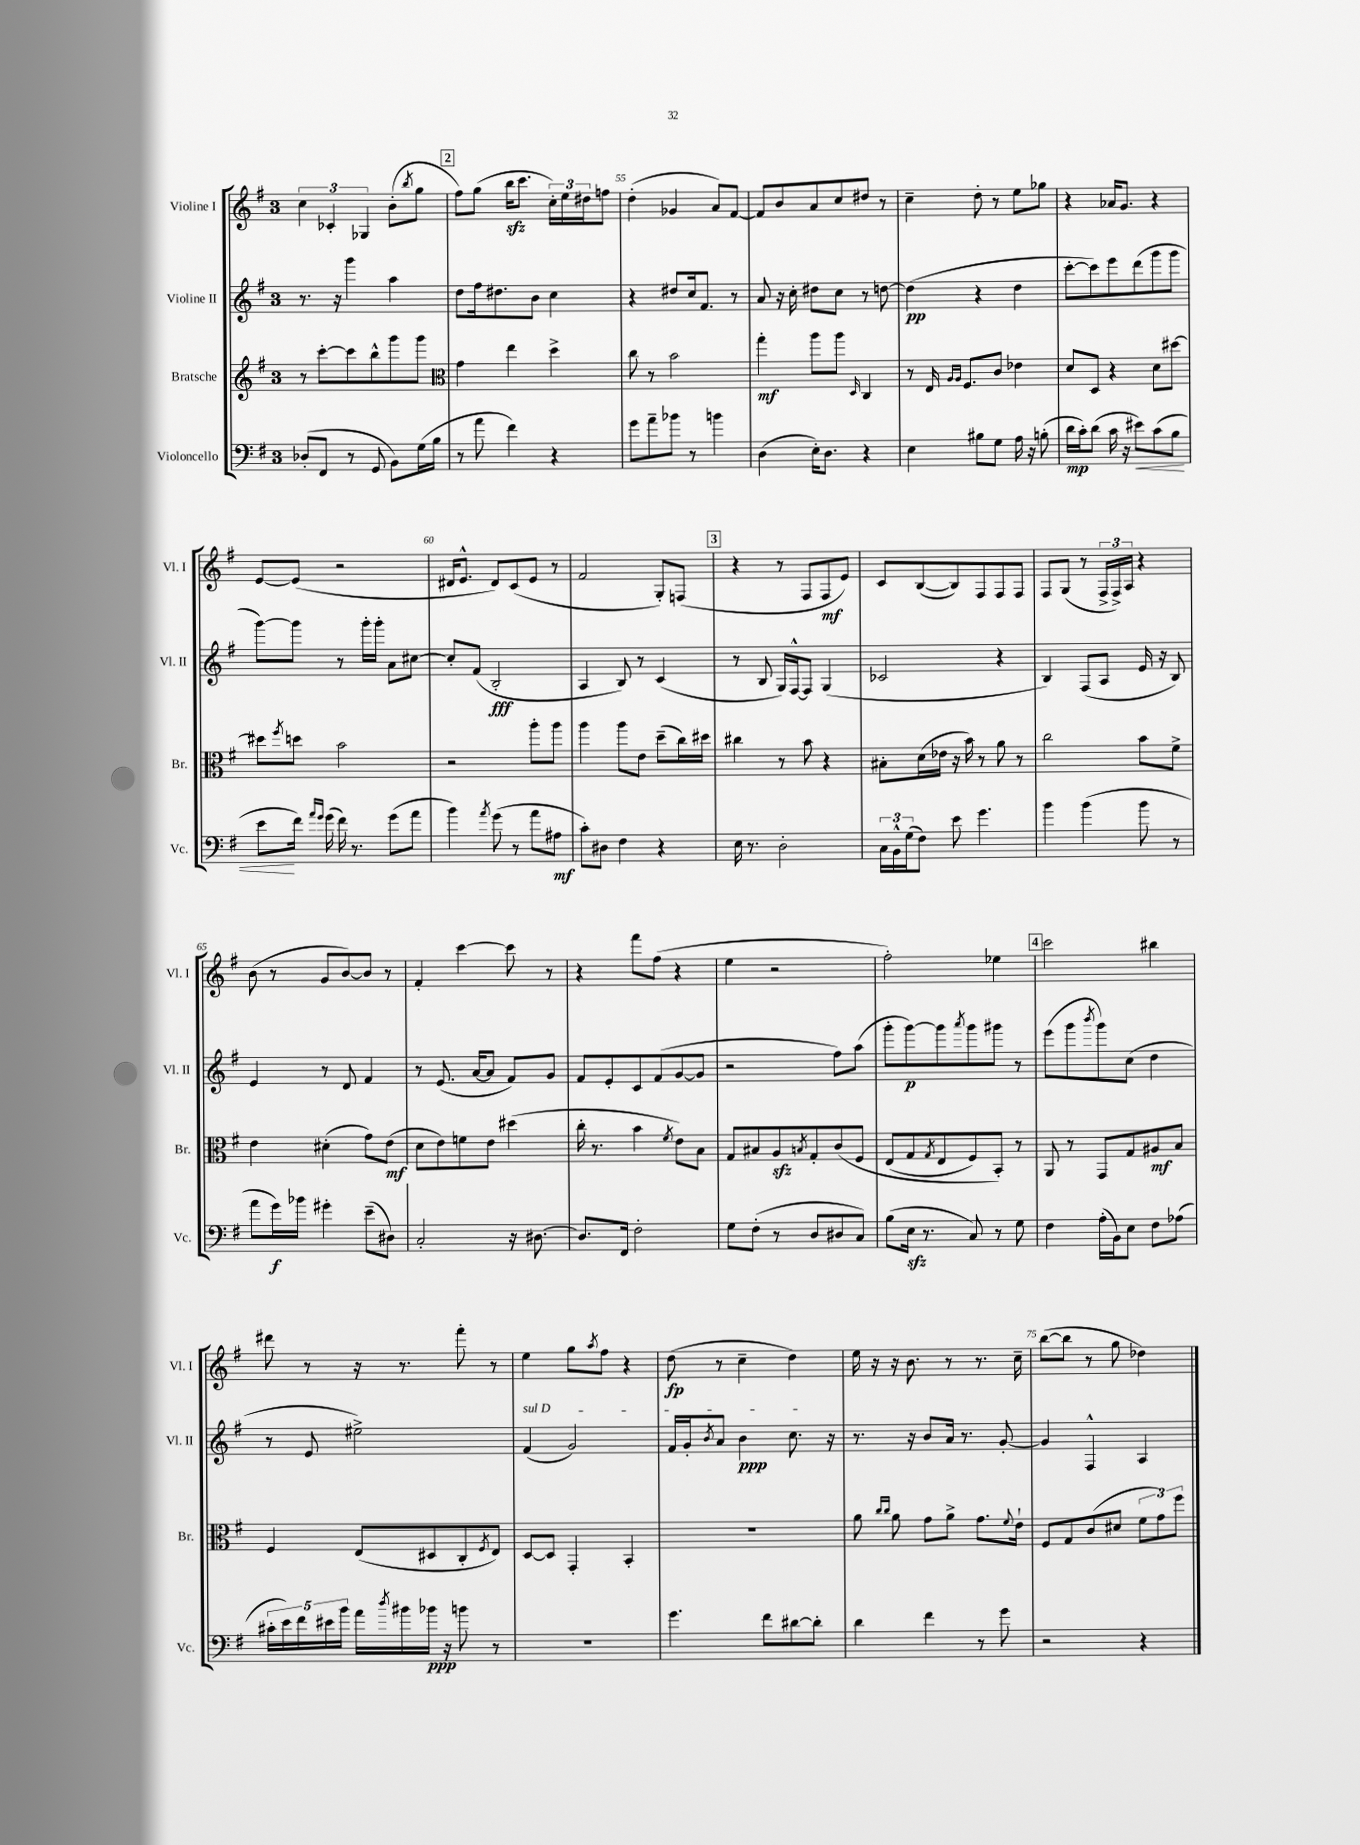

**kern	**dynam	**kern	**dynam	**kern	**dynam	**kern	**dynam
*part4	*part4	*part3	*part3	*part2	*part2	*part1	*part1
*staff4	*staff4	*staff3	*staff3	*staff2	*staff2	*staff1	*staff1
*I"Violoncello	*	*I"Bratsche	*	*I"Violine II	*	*I"Violine I	*
*I'Vc.	*	*I'Br.	*	*I'Vl. II	*	*I'Vl. I	*
*clefF4	*	*clefG2	*	*clefG2	*	*clefG2	*
*k[f#]	*	*k[f#]	*	*k[f#]	*	*k[f#]	*
*M3/4	*	*M3/4	*	*M3/4	*	*M3/4	*
=53	=53	=53	=53	=53	=53	=53	=53
(8D-X'/L	.	8r	.	8.r	.	6cc\	.
8FF#/J	.	[8ccc'\L	.	.	.	.	.
.	.	.	.	.	.	6c-X'/	.
.	.	.	.	16r	.	.	.
8r	.	8ccc\]	.	4ggg\	.	.	.
.	.	.	.	.	.	6G-X/	.
8GG/	.	8bb^^\	.	.	.	.	.
8BB\L)	.	8ggg\	.	4aa\	.	(8b'\L	.
.	.	.	.	.	.	8qbb/	.
(16G\L	.	8ggg\J	.	.	.	8gg\J	.
16B\JJ	.	.	.	.	.	.	.
!!LO:REH:place=s1:t=2
=54	=54	=54	=54	=54	=54	=54	=54
*	*	*clefC3	*	*	*	*	*
8r	.	4g\	.	8dd\L	.	8ff#\L)	.
8a\	.	.	.	16ff#\k	.	(8gg\J	.
.	.	.	.	8.dd#X\	.	.	.
4f#\)	.	4ee\	.	.	.	16bbzz\KL	.
.	.	.	.	.	.	8.ccc\J	.
.	.	.	.	8b\J	.	.	.
4r	.	4dd^\	.	4cc\	.	24cc'\LL)	.
.	.	.	.	.	.	24ee\	.
.	.	.	.	.	.	24dd#X\J	.
.	.	.	.	.	.	8ffn\J	.
=55	=55	=55	=55	=55	=55	=55	=55
8g\L	.	8cc\	.	4r	.	(4dd'\	.
8a~\	.	8r	.	.	.	.	.
8b-X\J	.	2b\	.	8dd#X/L	.	4g-X/	.
8r	.	.	.	16cc/k	.	.	.
.	.	.	.	8.f#/J	.	.	.
4bn\	.	.	.	.	.	8a/L)	.
.	.	.	.	8r	.	[8f#/J	.
=56	=56	=56	=56	=56	=56	=56	=56
(4D\	.	4gg'\	mf	8a/	.	8f#/L]	.
.	.	.	.	16r	.	8b/	.
.	.	.	.	16cc'\	.	.	.
16E'\KL)	.	8aa\L	.	8dd#X\L	.	8a/	.
8.D\J	.	.	.	.	.	.	.
.	.	8aa\J	.	8cc\J	.	8cc/	.
.	.	16qqD/	.	.	.	.	.
4r	.	4C/	.	8r	.	8dd#X/J	.
.	.	.	.	[8ddn\	.	8r	.
=57	=57	=57	=57	=57	=57	=57	=57
4E\	.	8r	.	(4dd\]	pp	4cc~\	.
.	.	16E/	.	.	.	.	.
.	.	16qqA/LL	.	.	.	.	.
.	.	16qqA/JJ	.	.	.	.	.
.	.	8.F#/L	.	.	.	.	.
8B#X\L	.	.	.	4r	.	8dd'\	.
8G\J	.	8c/J	.	.	.	8r	.
16A\	.	4e-X\	.	4dd\	.	8ee\L	.
16r	.	.	.	.	.	.	.
(8Bn'\	.	.	.	.	.	8gg-X\J	.
=58	=58	=58	=58	=58	=58	=58	=58
16d\LL	mp	8d/L	.	[8ccc'\L	.	4r	.
16c'\J)	.	.	.	.	.	.	.
(8d\J	.	8D/J	.	8ccc\])	.	.	.
16c\	.	4r	.	8eee\	.	16a-X/KL	.
16r	.	.	.	.	.	8.g/J	.
!	!LO:HP:b	!	!	!	!	!	!
8e#X\L)	<	.	.	(8ddd\	.	.	.
(8c\	.	8d\L	.	8ggg\	.	4r	.
8B\J	.	[8dd#X\J	.	8ggg\J	.	.	.
!!LO:LB:g=z
=59	=59	=59	=59	=59	=59	=59	=59
8e\L	.	8dd#X\L]	.	[8ggg\L)	.	[8e/L	.
.	.	8qff#/	.	.	.	.	.
16f#\Jk)	[	8ddn\J	.	8ggg\J]	.	(8e/J]	.
16qqa/LL	.	.	.	.	.	.	.
16qqg/JJ	.	.	.	.	.	.	.
(16g\	.	.	.	.	.	.	.
16f#\)	.	2b\	.	8r	.	2r	.
8.r	.	.	.	.	.	.	.
.	.	.	.	16ggg'\LL	.	.	.
.	.	.	.	16ggg'\JJ	.	.	.
(8g\L	.	.	.	8a\L	.	.	.
8a\J	.	.	.	[8cc#X\J	.	.	.
=60	=60	=60	=60	=60	=60	=60	=60
4b\)	.	2r	.	8cc#'/L]	.	16d#X/KL	.
.	.	.	.	.	.	8.e^^/J	.
.	.	.	.	(8f#/J	.	.	.
8qa/	.	.	.	.	.	.	.
(8g\	.	.	.	2B'/	fff	8d#/L)	.
8r	.	.	.	.	.	(8c/	.
8a\L	.	8aa'\L	.	.	.	8e/J	.
8A#X\J	mf	8aa\J	.	.	.	8r	.
=61	=61	=61	=61	=61	=61	=61	=61
8c'\L)	.	4aa\	.	4A/	.	2f#/	.
8D#X\J	.	.	.	.	.	.	.
4F#\	.	8aa\L	.	8B/)	.	.	.
.	.	8e\J	.	8r	.	.	.
4r	.	(8dd~\L	.	(4c/	.	8G'/L)	.
.	.	16cc\L)	.	.	.	(8Fn/J	.
.	.	16dd#X\JJ	.	.	.	.	.
!!LO:REH:place=s1:t=3
=62	=62	=62	=62	=62	=62	=62	=62
16E\	.	4cc#X\	.	8r	.	4r	.
8.r	.	.	.	.	.	.	.
.	.	.	.	8B/	.	.	.
2D'\	.	8r	.	16G/LL)	.	8r	.
.	.	.	.	[16F#^^/J	.	.	.
.	.	8b\	.	8F#/J]	.	8F#/L	.
.	.	4r	.	(4G/	.	8F#/	mf
.	.	.	.	.	.	8e/J)	.
=63	=63	=63	=63	=63	=63	=63	=63
24C\LL	.	8B#X'\L	.	2c-X/	.	8c/L	.
24BB^^\	.	.	.	.	.	.	.
(24G\J	.	.	.	.	.	.	.
8F#\J)	.	(16d\L	.	.	.	([8B/	.
.	.	16e-X\JJ	.	.	.	.	.
8e\	.	16r	.	.	.	8B/])	.
.	.	16b\)	.	.	.	.	.
4.g\	.	8r	.	.	.	8F#/	.
.	.	8a\	.	4r	.	8F#/	.
.	.	8r	.	.	.	8F#/J	.
=64	=64	=64	=64	=64	=64	=64	=64
4b\	.	2cc\	.	4B/)	.	8F#/L	.
.	.	.	.	.	.	(8G/J	.
(4b\	.	.	.	(8F#/L	.	8r	.
.	.	.	.	8A/J	.	24F#^/LL	.
.	.	.	.	.	.	24F#^/)	.
.	.	.	.	.	.	24A/JJ	.
8b\	.	8b\L	.	16e/	.	4r	.
.	.	.	.	16r	.	.	.
8r	.	8f#^\J	.	8B/)	.	.	.
!!LO:LB:g=z
=65	=65	=65	=65	=65	=65	=65	=65
8a\L	.	4e\	.	4e/	.	(8b\	.
16g\L)	f	.	.	.	.	8r	.
16b-X\JJ	.	.	.	.	.	.	.
4g#X'\	.	(4d#X'\	.	8r	.	8g/L	.
.	.	.	.	8d/	.	[8b/)	.
(8e~\L	.	8g\L)	.	4f#/	.	8b/J]	.
8D#X\J)	.	(8e\J	mf	.	.	8r	.
=66	=66	=66	=66	=66	=66	=66	=66
2C'/	.	8d\L	.	8r	.	4f#'/	.
.	.	8e\)	.	(8.e/	.	.	.
.	.	8fn\	.	.	.	[4ccc\	.
.	.	.	.	[16a/KL	.	.	.
.	.	8e\J	.	8a/J]	.	.	.
16r	.	(4dd#X\	.	8f#/L)	.	8ccc\]	.
[8.D#X\	.	.	.	.	.	.	.
.	.	.	.	8g/J	.	8r	.
=67	=67	=67	=67	=67	=67	=67	=67
8.D#/L]	.	16cc'\	.	8f#/L	.	4r	.
.	.	8.r	.	.	.	.	.
.	.	.	.	8e'/	.	.	.
16FF#/Jk	.	.	.	.	.	.	.
2F#'\	.	4b\	.	8c/	.	8fff#\L	.
.	.	.	.	(8f#/	.	(8ff#\J	.
.	.	8qf#/	.	.	.	.	.
.	.	8e\L)	.	[8g/	.	4r	.
.	.	8B\J	.	8g/J]	.	.	.
=68	=68	=68	=68	=68	=68	=68	=68
8G\L	.	8G/L	.	2r	.	4ee\	.
(8F#'\J	.	8B#X/	.	.	.	.	.
8r	.	8Azz/	.	.	.	2r	.
.	.	8qBn/	.	.	.	.	.
8D/L	.	8G'/	.	.	.	.	.
8D#X/	.	(8c/	.	8ff#\L)	.	.	.
8C/J)	.	8F#/J	.	(8aa\J	.	.	.
=69	=69	=69	=69	=69	=69	=69	=69
(8B\L	.	(8E/L	.	8ggg'\L	.	2ff#'\)	.
16Ezz\Jk	.	8G/	.	[8ggg\)	p	.	.
8.r	.	.	.	.	.	.	.
.	.	8qG/	.	.	.	.	.
.	.	8E/	.	8ggg\]	.	.	.
.	.	.	.	8qaaa/	.	.	.
8C/)	.	8F#/)	.	8ggg\	.	.	.
8r	.	8BB'/J)	.	8ggg#X\J	.	4ee-X\	.
8G\	.	8r	.	8r	.	.	.
!!LO:REH:place=s1:t=4
=70	=70	=70	=70	=70	=70	=70	=70
4F#\	.	8AA/	.	(8eee\L	.	2ccc\	.
.	.	8r	.	8ggg\	.	.	.
.	.	.	.	8qbbb/	.	.	.
(16A'\LL	.	8GG/L	.	8ggg\)	.	.	.
16BB\J)	.	.	.	.	.	.	.
8E\J	.	8G/	.	(8cc\J	.	.	.
8F#\L	.	8A#X/	mf	4dd\	.	4bb#X\	.
(8A-X\J	.	8B/J	.	.	.	.	.
!!LO:LB:g=z
=71	=71	=71	=71	=71	=71	=71	=71
20c#X'\LL	.	4F#/	.	8r	.	8ddd#X\	.
20e\)	.	.	.	.	.	.	.
20f#\	.	.	.	.	.	.	.
.	.	.	.	8e/	.	8r	.
20e#X\	.	.	.	.	.	.	.
20b\JJ	.	.	.	.	.	.	.
16a\LL	.	(8E/L	.	2ee#X^\)	.	16r	.
8qdd/	.	.	.	.	.	.	.
16b#X\	.	.	.	.	.	8.r	.
16b-X\JJ	ppp	8D#X/	.	.	.	.	.
16r	.	.	.	.	.	.	.
8bn\	.	8C'/	.	.	.	8fff#'\	.
.	.	8qF#/	.	.	.	.	.
8r	.	8E/J)	.	.	.	8r	.
=72	=72	=72	=72	=72	=72	=72	=72
!	!	!	!	!LO:TX:a:i:t=sul D	!	!	!
2.r	.	[8D/L	.	(4f#/	.	4ee\	.
.	.	8D/J]	.	.	.	.	.
.	.	4GG'/	.	2g/)	.	8gg\L	.
.	.	.	.	.	.	8qaa/	.
.	.	.	.	.	.	8ff#\J	.
.	.	4BB'/	.	.	.	4r	.
=73	=73	=73	=73	=73	=73	=73	=73
4.g\	.	2.r	.	16f#/LL	.	(8dd\	fp
.	.	.	.	16g'/J	.	.	.
.	.	.	.	8qb/	.	.	.
.	.	.	.	8a/J	.	8r	.
.	.	.	.	4b\	ppp	4cc~\	.
8f#\L	.	.	.	.	.	.	.
[8d#X\	.	.	.	8.cc\	.	4dd\)	.
8d#'\J]	.	.	.	.	.	.	.
.	.	.	.	16r	.	.	.
=74	=74	=74	=74	=74	=74	=74	=74
4d\	.	8a\	.	8.r	.	16ee\	.
.	.	.	.	.	.	16r	.
.	.	16qqcc/LL	.	.	.	.	.
.	.	16qqcc/JJ	.	.	.	.	.
.	.	8a\	.	.	.	16r	.
.	.	.	.	16r	.	8.b\	.
4f#\	.	8g\L	.	8b/L	.	.	.
.	.	8a^\J	.	16a/Jk	.	8r	.
.	.	.	.	8.r	.	.	.
8r	.	8.g\L	.	.	.	8.r	.
8g\	.	.	.	[8g'/	.	.	.
.	.	8qqf#/	.	.	.	.	.
.	.	16e`\Jk	.	.	.	16cc~\	.
=75	=75	=75	=75	=75	=75	=75	=75
2r	.	8F#/L	.	4g/]	.	([8bb\L	.
.	.	8G/	.	.	.	8bb\J]	.
.	.	(8c/	.	4F#^^/	.	8r	.
.	.	8d#X/J	.	.	.	8gg\	.
4r	.	12f#\L	.	4A/	.	4dd-X\)	.
.	.	12g\)	.	.	.	.	.
.	.	12ff#\J	.	.	.	.	.
==	==	==	==	==	==	==	==
*-	*-	*-	*-	*-	*-	*-	*-
